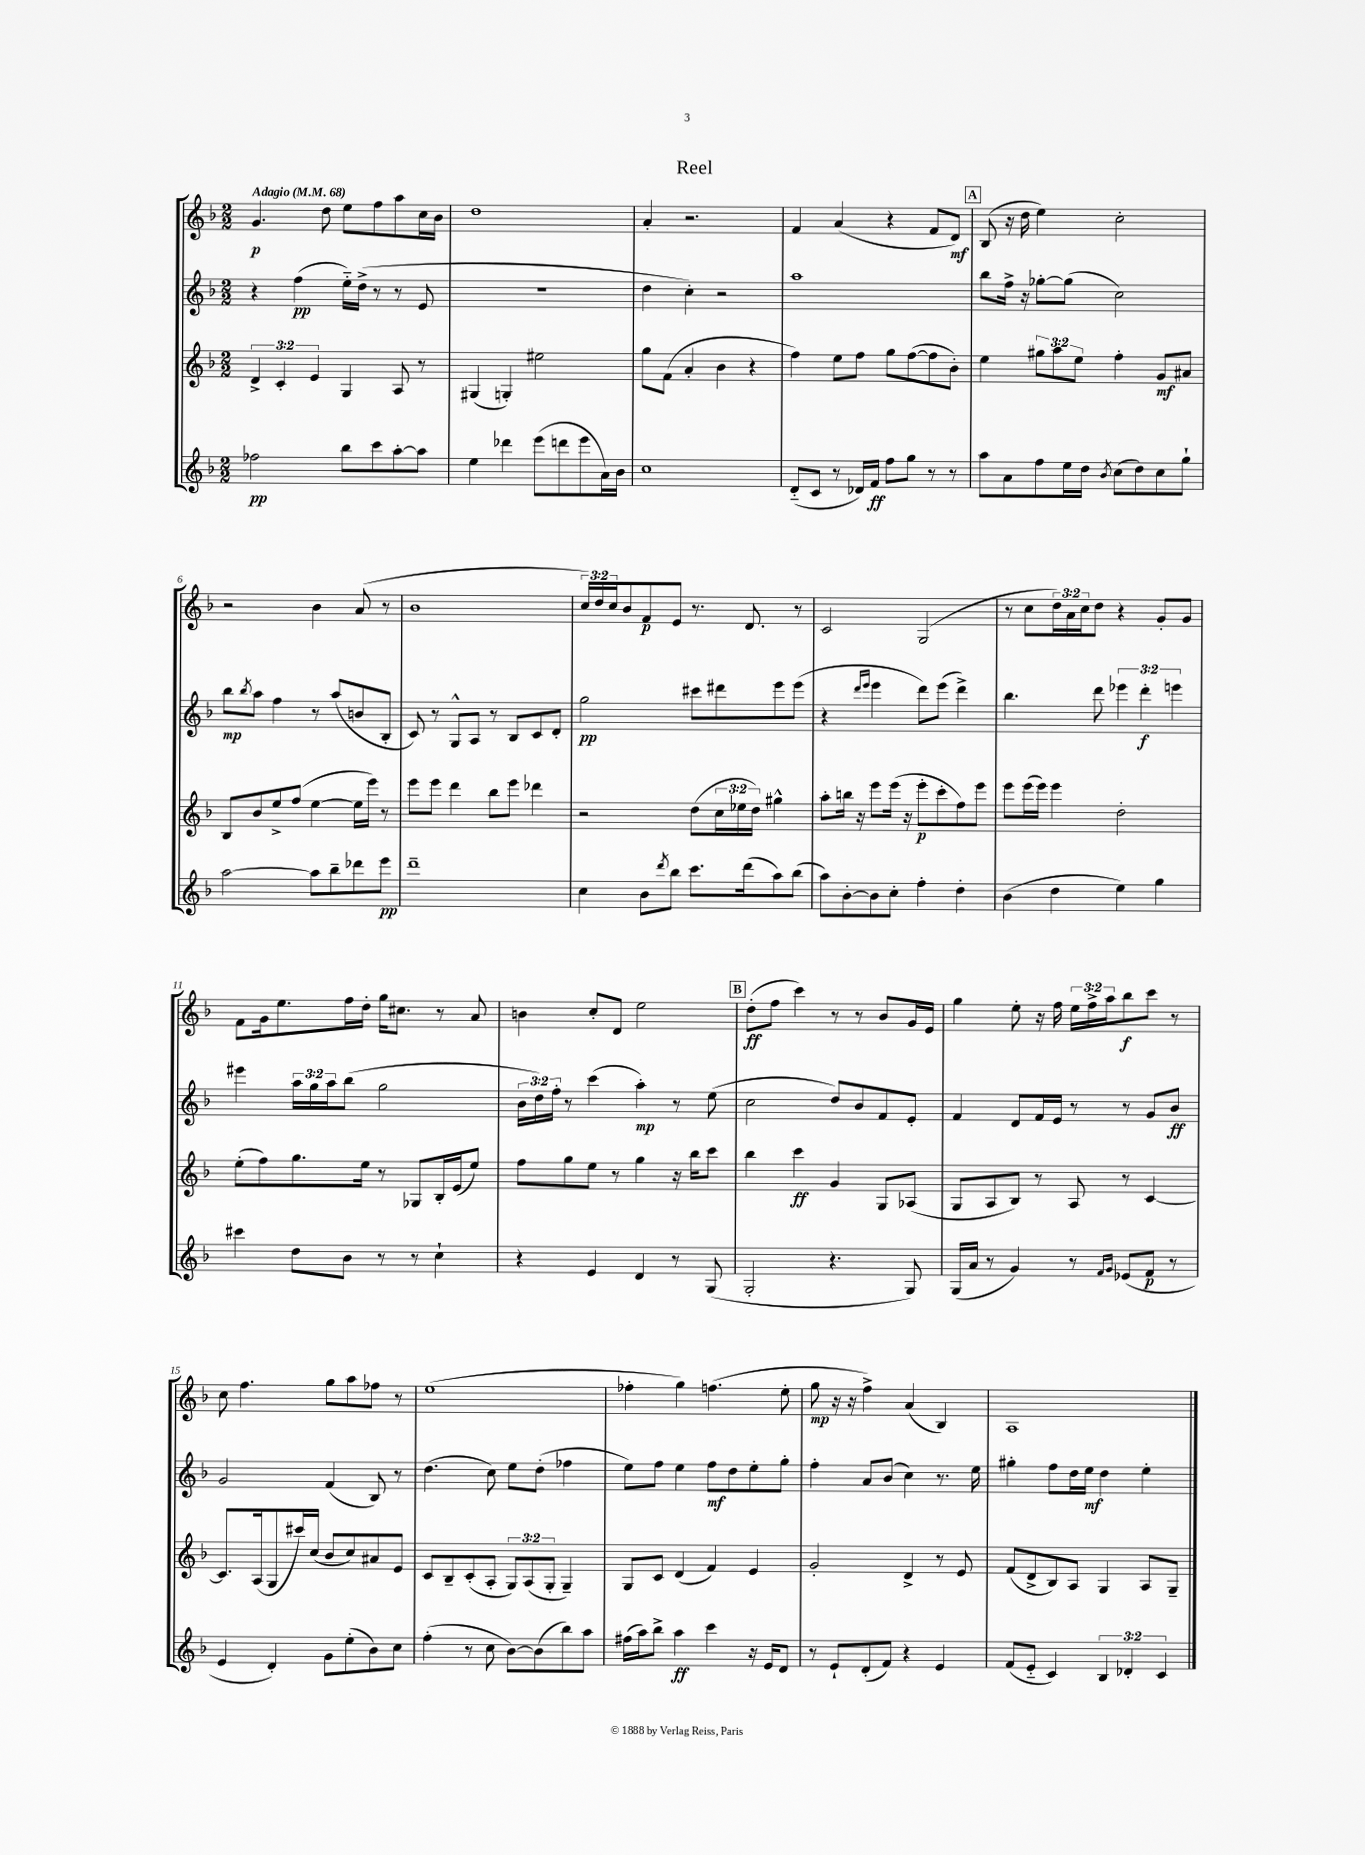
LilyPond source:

\header { title = "Reel" }
<<
\new StaffGroup <<
\new Staff = "s0" {
    \clef treble \key f \major \numericTimeSignature \time 2/2 \override Staff.TupletNumber.text = #tuplet-number::calc-fraction-text \tempo "Adagio" 4 = 68
    g'4.\p d''8 e''8 f''8 a''8 c''16 bes'16 |
    d''1 |
    a'4-. r2. |
    f'4 a'4( r4 f'8 d'8\mf) |
    \mark \markup { \box "A" } bes8( r16 d''16 e''4) c''2-. |
    r2 bes'4 a'8( r8 |
    bes'1 |
    \tuplet 3/2 { c''16) d''16 c''16 } bes'8 f'8\p e'8 r8. d'8. r8 |
    c'2 g2( |
    r8 c''8 \tuplet 3/2 { d''16) a'16 c''16 } d''8 r4 g'8-. g'8 |
    f'8 g'16 e''8. f''16 d''16-. g''16 cis''8. r8 a'8 |
    b'4 c''8-. d'8 e''2 |
    \mark \markup { \box "B" } d''8-.\ff( f''8 c'''4) r8 r8 bes'8 g'16 e'16 |
    g''4 e''8-. r16 f''16 \tuplet 3/2 { e''16 f''16-> a''16 } bes''8\f c'''8 r8 |
    c''8 f''4. g''8 a''8 fes''8 r8 |
    e''1( |
    fes''4-. g''4) f''4.( e''8-. |
    g''8\mp r16 r16 f''4->) a'4( bes4) |
    a1 \bar "|." |
}
\new Staff = "s1" {
    \clef treble \key f \major \numericTimeSignature \time 2/2 \override Staff.TupletNumber.text = #tuplet-number::calc-fraction-text
    r4 f''4\pp( e''16-_) d''16->( r8 r8 e'8 |
    r1 |
    d''4 c''4-.) r2 |
    a''1 |
    \mark \markup { \box "A" } bes''8 f''16-> r16 ges''8~-. ges''8( c''2) |
    bes''8\mp \acciaccatura { bes''8 } a''8 f''4 r8 a''8( b'8 bes8-. |
    c'8) r8 g8-^ a8 r8 bes8 c'8 d'8-. |
    g''2\pp cis'''8 dis'''8 e'''8 e'''8( |
    r4 \grace { d'''16 e'''16 } e'''4 d'''8) e'''8( d'''4->) |
    bes''4. d'''8 \tuplet 3/2 { ees'''4 d'''4-.\f e'''4 } |
    eis'''4 \tuplet 3/2 { a''16 g''16 a''16 } bes''8( g''2 |
    \tuplet 3/2 { bes'16 d''16) f''16-. } r8 c'''4( a''4-.\mp) r8 e''8( |
    \mark \markup { \box "B" } c''2 d''8) bes'8 f'8 e'8-. |
    f'4 d'8 f'16 e'16 r8 r8 g'8 bes'8\ff |
    g'2 f'4( bes8) r8 |
    d''4.( c''8) e''8 d''8-.( fes''4 |
    e''8) f''8 e''4 f''8\mf d''8 e''8-. g''8-. |
    f''4-. a'8 bes'8( c''4) r8. e''16 |
    gis''4-. f''8 d''16 e''16\mf d''4 e''4-. \bar "|." |
}
\new Staff = "s2" {
    \clef treble \key f \major \numericTimeSignature \time 2/2 \override Staff.TupletNumber.text = #tuplet-number::calc-fraction-text
    \tuplet 3/2 { d'4-> c'4-. e'4 } g4 a8 r8 |
    gis4( g4-.) eis''2 |
    g''8 f'8( a'4-. bes'4 r4 |
    f''4) e''8 f''8 g''8 f''8~( f''8 bes'8-.) |
    \mark \markup { \box "A" } e''4 \tuplet 3/2 { gis''8 a''8 e''8 } f''4-. g'8\mf ais'8 |
    bes8 bes'8 e''8-> f''8( e''4~ e''16 e'''16) r8 |
    e'''8 e'''8 d'''4 bes''8 e'''8 des'''4 |
    r2 d''8( \tuplet 3/2 { c''16 ees''16 d''16) } gis''4-^ |
    a''8-. b''16 r16 e'''8 e'''16( r16 e'''8-.\p c'''8-. f''8) e'''8 |
    e'''8 e'''16( e'''16) e'''4 d''2-. |
    e''8-.( f''8) g''8. e''16 r8 ges8 bes16-. e'16( e''8) |
    f''8 g''8 e''8 r8 g''4 r16 bes''16 c'''8 |
    \mark \markup { \box "B" } bes''4 c'''4\ff g'4 g8 aes8( |
    g8 a8 bes8) r8 a8 r8 c'4~ |
    c'8. a16( g8 cis'''16) c''16( bes'8 c''8) ais'8 e'8 |
    c'8 bes8-- c'8-.( a8-. \tuplet 3/2 { g8) a8( g8-. } g4--) |
    g8 c'8 d'4( f'4) e'4 |
    g'2-. d'4-> r8 e'8 |
    f'8( d'8-> bes8) a8 g4 a8 g8-- \bar "|." |
}
\new Staff = "s3" {
    \clef treble \key f \major \numericTimeSignature \time 2/2 \override Staff.TupletNumber.text = #tuplet-number::calc-fraction-text
    fes''2\pp bes''8 c'''8 a''8~-. a''8 |
    e''4 des'''4 e'''8( d'''8 e'''8 a'16) bes'16 |
    c''1 |
    d'8-_( c'8 r8 des'16) f'16\ff f''8 g''8 r8 r8 |
    \mark \markup { \box "A" } a''8 a'8 f''8 e''16 d''16 \acciaccatura { bes'8 } c''8( d''8) c''8 g''8-! |
    a''2~ a''8 bes''8-- des'''8 e'''8\pp |
    d'''1-- |
    c''4 bes'8 \acciaccatura { d'''8 } bes''8 c'''8. d'''16( a''8) bes''8( |
    a''8) bes'8~-. bes'8 c''8-. f''4-. d''4-. |
    bes'4( d''4 e''4) g''4 |
    cis'''4 d''8 bes'8 r8 r8 c''4-! |
    r4 e'4 d'4 r8 g8( |
    \mark \markup { \box "B" } g2-. r4. g8) |
    g16( a'16 r8 g'4) r8 \grace { f'16 g'16 } ees'8( f'8\p r8 |
    e'4 d'4-.) g'8 e''8-.( bes'8) c''8 |
    f''4-.( r8 c''8 bes'8~) bes'8( bes''8) a''8 |
    fis''16( a''16) bes''8-> a''4\ff c'''4 r16 e'16 d'8 |
    r8 e'8-! d'8-.( f'8) r4 e'4 |
    f'8( e'8-_ c'4) \tuplet 3/2 { bes4 des'4-. c'4 } \bar "|." |
}
>>
>>
